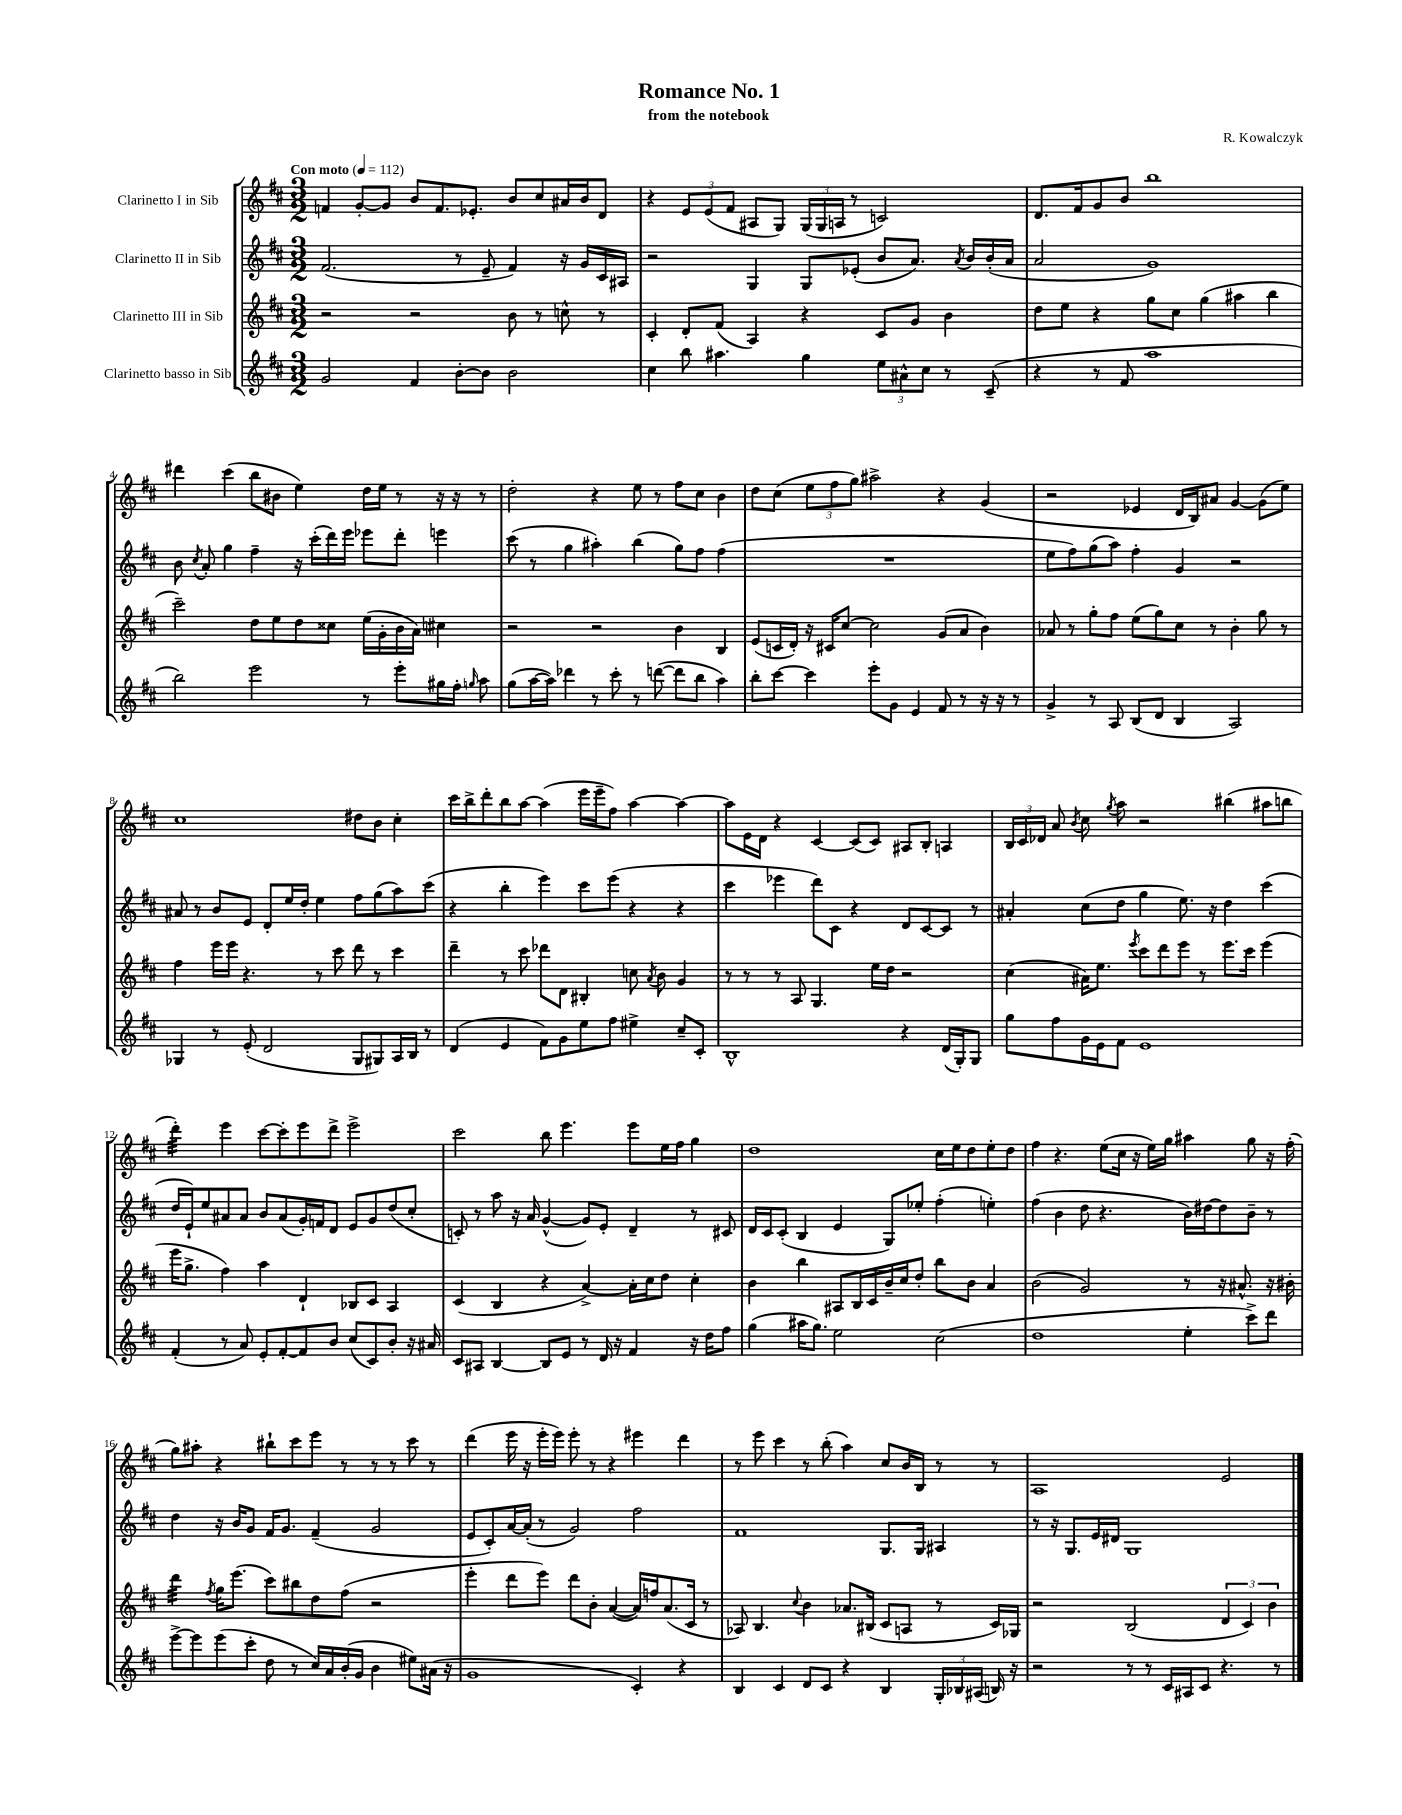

**kern	**kern	**kern	**kern
*staff4	*staff3	*staff2	*staff1
*clefG2	*clefG2	*clefG2	*clefG2
*k[f#c#]	*k[f#c#]	*k[f#c#]	*k[f#c#]
*M3/2	*M3/2	*M3/2	*M3/2
*MM112	*MM112	*MM112	*MM112
2g	2r	(2.f#	4f
.	.	.	[8g'
.	.	.	8g]
4f#	2r	.	8b
.	.	.	8.f
[8b'	.	8r	.
.	.	.	8.e-'
8b]	.	8e~	.
2b	8b	4f#)	8b
.	8r	.	8cc#
.	8cc^^	16r	16a#
.	.	16g	16b
.	8r	16c#	8d
.	.	16A#	.
=	=	=	=
4cc#	4c#'	2r	4r
8bb	8d'	.	12e
.	.	.	(12e
4.aa#	(8f#	.	.
.	.	.	12f#
.	4A)	4G	8A#
.	.	.	8G)
4gg	4r	8G	(24G
.	.	.	24G
.	.	.	24A
.	.	(8e-'	8r
12ee	8c#	8b	2c)
12a#^^	.	.	.
.	8g	8.a)	.
12cc#	.	.	.
8r	4b	.	.
.	.	8qa	.
.	.	16b	.
(8c#~	.	(16b'	.
.	.	16a	.
=	=	=	=
4r	8dd	2a	8.d
.	8ee	.	.
.	.	.	16f#
8r	4r	.	8g
8f#	.	.	8b
1aa	8gg	1g)	1bb
.	8cc#	.	.
.	(4gg	.	.
.	4aa#	.	.
.	4bb	.	.
=	=	=	=
2bb)	2ccc#~)	8b	4ddd#
.	.	8qcc#	.
.	.	8a'	.
.	.	4gg	(4ccc#
2eee	8dd	4ff#~	8bb
.	8ee	.	8b#
.	8dd	16r	4ee)
.	.	(16ccc#'	.
.	8cc##	16ddd)	.
.	.	16eee	.
8r	(16ee	8eee-	16dd
.	16g'	.	16ee
8eee'	16b	8ddd'	8r
.	16a)	.	.
16gg#	4cc#	4eee	16r
16ff#'	.	.	16r
16qqgg	.	.	.
8aa	.	.	8r
=	=	=	=
(8gg	2r	(8ccc#	2dd'
[16aa	.	8r	.
16aa])	.	.	.
4ddd-	.	4gg	.
8r	2r	4aa#')	4r
8ccc#'	.	.	.
8r	.	(4bb	8ee
([8ddd	.	.	8r
8ddd]	4b	8gg)	8ff#
8bb	.	8ff#	8cc#
4aa)	4B	(4ff#	4b
=	=	=	=
8bb'	(8e	1.r	8dd
[8ccc#	16c	.	(8cc#
.	16d')	.	.
4ccc#]	16r	.	12ee
.	16c#	.	.
.	.	.	12ff#
.	[8cc#	.	.
.	.	.	12gg)
8eee'	2cc#]	.	2aa#^
8g	.	.	.
4e	.	.	.
8f#	(8g	.	4r
8r	8a	.	.
16r	4b)	.	(4g
16r	.	.	.
8r	.	.	.
=	=	=	=
4g^	8a-	8ee	2r
.	8r	8ff#)	.
8r	8gg'	(8gg	.
8A	8ff#	8aa)	.
(8B	(8ee	4ff#'	4e-
8d	8gg)	.	.
4B	8cc#	4g	16d
.	.	.	16B)
.	8r	.	8a#
2A)	4b'	2r	[4g
.	8gg	.	(8g]
.	8r	.	8ee)
=	=	=	=
4G-	4ff#	8a#	1cc#
.	.	8r	.
8r	16eee	8b	.
.	16eee	.	.
(8e'	4.r	8e	.
2d	.	8d'	.
.	.	16ee	.
.	.	16dd'	.
.	8r	4ee	.
.	8ccc#	.	.
8G-	8ddd	8ff#	8dd#
8G#)	8r	(8gg	8b
16A	4ccc#	8aa)	4cc#'
16B	.	.	.
8r	.	(8ccc#	.
=	=	=	=
(4d	4ddd~	4r	16ccc#
.	.	.	16bb^
.	.	.	8ddd'
4e	8r	4bb'	8bb
.	8ccc#	.	[8aa
8f#)	8ddd-	4eee)	(4aa]
8g	8d	.	.
8ee	4B#'	8ccc#	16eee
.	.	.	16eee~
8ff#	.	(8eee	8ff#)
4ee#^	8cc	4r	[4aa
.	8qa	.	.
.	8b	.	.
8cc#~	4g	4r	4aa_
8c#'	.	.	.
=	=	=	=
1B^^	8r	4ccc#	8aa]
.	8r	.	16e
.	.	.	16d
.	8r	4eee-	4r
.	8A	.	.
.	4.G	8ddd)	[4c#
.	.	8c#	.
.	.	4r	(8c#]
.	16ee	.	8c#)
.	16dd	.	.
4r	2r	8d	8A#
.	.	[8c#	8B'
(16d	.	8c#]	4A
16G')	.	.	.
8G	.	8r	.
=	=	=	=
8gg	(4cc#	4a#'	24B
.	.	.	24c#
.	.	.	24d-
8ff#	.	.	8a
.	.	.	8qb
16g	16a#)	(8cc#	8cc#
16e	8.ee	.	.
.	.	.	8qgg
8f#	.	8dd	8aa
.	8qeee	.	.
1e	8ccc#	4gg	2r
.	8ddd	.	.
.	8eee	8.ee)	.
.	8r	.	.
.	.	16r	.
.	8.eee	4dd	(4bb#
.	16ccc#	.	.
.	(4eee	(4ccc#	8aa#
.	.	.	8bb
=	=	=	=
(4f#'	16eee	16dd	4ddd')
.	8.gg^	16e`)	.
.	.	8ee	.
8r	4ff#)	8a#	4eee
8a)	.	8a#	.
8e'	4aa	8b	[8ccc#
[8f#'	.	(8a#	8ccc#']
8f#]	4d`	16g')	8eee
.	.	16f	.
8b	.	8d	8ddd^
(8cc#	8B-	8e	2eee^
8c#)	8c#	8g	.
8b'	4A	(8dd	.
16r	.	8cc#'	.
16a#	.	.	.
=	=	=	=
8c#	(4c#	8c')	2ccc#
8A#	.	8r	.
[4B	4B	8aa	.
.	.	16r	.
.	.	16a	.
8B]	4r	([4g^^	8bb
8e	.	.	4.eee
8r	[4a^)	8g])	.
16d	.	8e'	.
16r	.	.	.
4f#	16a']	4d~	8eee
.	16cc#	.	.
.	8dd	.	16ee
.	.	.	16ff#
16r	4cc#'	8r	4gg
16dd	.	.	.
8ff#	.	8c#	.
=	=	=	=
(4gg	4b	16d	1dd
.	.	16c#	.
.	.	(8c#'	.
16aa#	4bb	4B	.
8.gg)	.	.	.
2ee	8A#	4e	.
.	16B	.	.
.	16c#	.	.
.	16b~	8G)	.
.	16cc#	.	.
.	8dd'	8ee-'	.
(2cc#	8bb	(4ff#'	16cc#
.	.	.	16ee
.	8b	.	8dd
.	4a	4ee')	8ee'
.	.	.	8dd
=	=	=	=
1dd	(2b	(4ff#	4ff#
.	.	4b	4.r
.	2g)	8dd	.
.	.	4.r	(8ee
.	.	.	16cc#
.	.	.	16r
.	.	.	16ee)
.	.	.	16gg
4ee'	8r	16b)	4aa#
.	.	[16dd#	.
.	16r	8dd#]	.
.	8.a#^^	.	.
8ccc#^)	.	8b~	8gg
8ddd	16r	8r	16r
.	16b#'	.	(16ff#'
=	=	=	=
[8eee^	4ddd	4dd	8gg)
8eee]	.	.	8aa#'
.	8qff#	.	.
(8eee	16gg	16r	4r
.	(8.eee	16b	.
8ccc#'	.	8g	.
8dd	8ccc#)	16f#	8bb#`
.	.	8.g	.
8r	8bb#	.	8ccc#
16cc#)	8dd	(4f#~	8eee
16a	.	.	.
(16b'	(8ff#	.	8r
16g	.	.	.
4b	2r	2g	8r
.	.	.	8r
8ee#)	.	.	8ccc#
(16a#	.	.	8r
16r	.	.	.
=	=	=	=
1g	4eee'	8e	(4ddd
.	.	8c#')	.
.	8ddd	[16a	16eee
.	.	(16a']	16r
.	8eee)	8r	16eee'
.	.	.	16eee)
.	8ddd	2g)	8eee'
.	8b'	.	8r
.	([4a	.	4r
4c#')	16a])	2ff#	4eee#
.	16ff	.	.
.	(8.a	.	.
4r	.	.	4ddd
.	16c#	.	.
.	8r	.	.
=	=	=	=
4B	8A-)	1f#	8r
.	4.B	.	8eee
4c#	.	.	4ccc#
.	8qqcc#	.	.
8d	4b	.	8r
8c#	.	.	(8bb'
4r	8.a-	.	4aa)
.	(16B#	.	.
4B	8c#	8.G	8cc#
.	8A	.	16b
.	.	16G	16B
24G'	8r	4A#	8r
24B-	.	.	.
(24A#	.	.	.
16B)	16c#)	.	8r
16r	16G-	.	.
=	=	=	=
2r	2r	8r	1A
.	.	16r	.
.	.	8.G	.
.	.	16e	.
.	.	16d#	.
8r	(2B	1G	.
8r	.	.	.
16c#	.	.	.
16A#	.	.	.
8c#	.	.	.
4.r	6d	.	2e
.	6c#)	.	.
.	6b	.	.
8r	.	.	.
==	==	==	==
*-	*-	*-	*-
